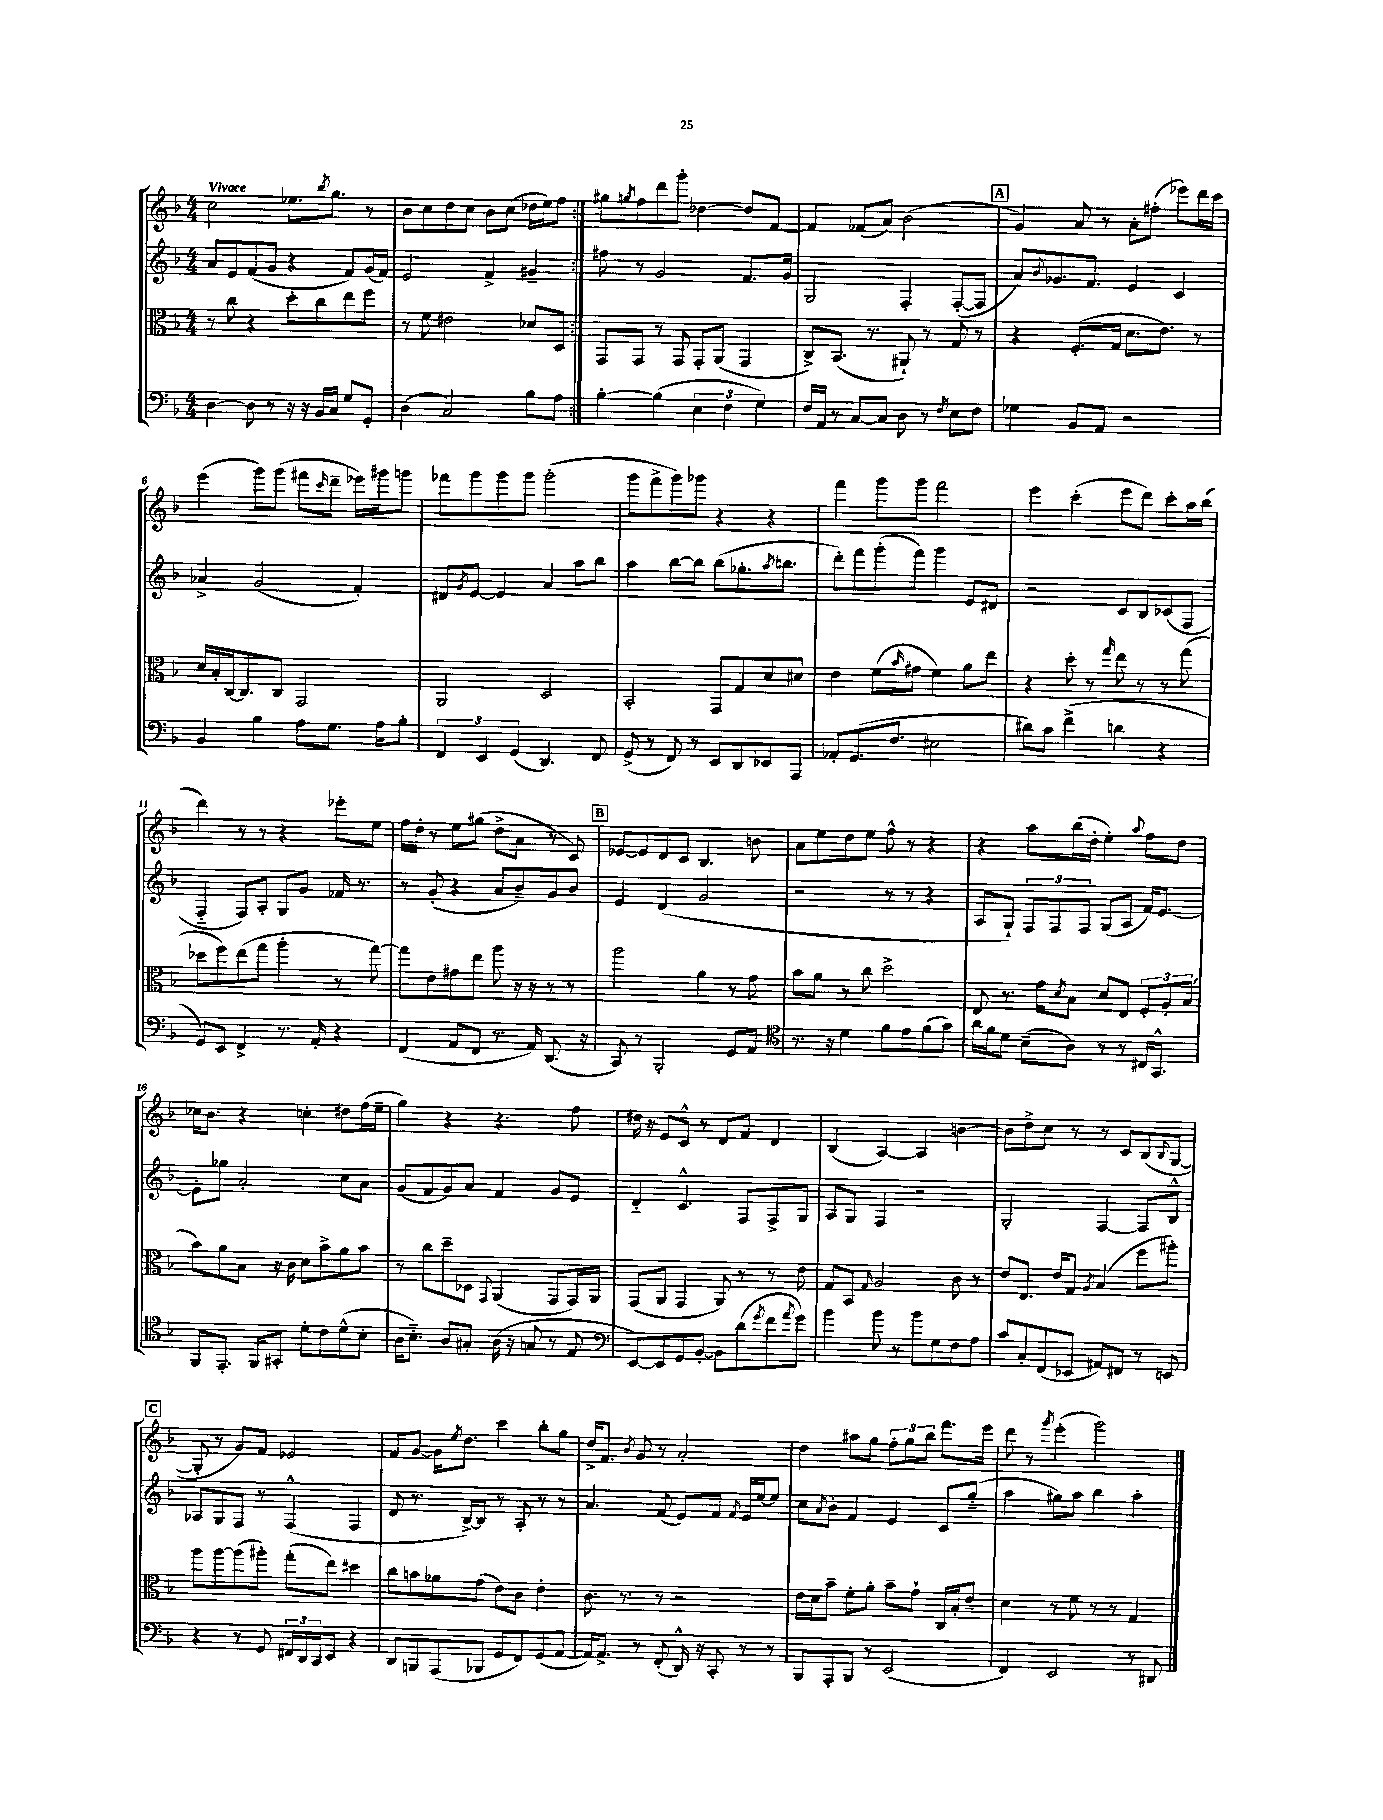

**kern	**kern	**kern	**kern
*staff4	*staff3	*staff2	*staff1
*clefF4	*clefC3	*clefG2	*clefG2
*k[b-]	*k[b-]	*k[b-]	*k[b-]
*M4/4	*M4/4	*M4/4	*M4/4
[4D	8r	8a	2cc
.	8cc	8e	.
8D]	4r	(8f	.
8r	.	8g	.
16r	8dd'	4r	8.ee-
16r	.	.	.
16BB-	8cc	.	.
.	.	.	8qbb-
16C	.	.	8.gg
8G	8ee	8f)	.
8GG'	8ff	(16g	8r
.	.	16f)	.
=	=	=	=
(4D	8r	2e	8b-
.	8f	.	8cc
2C)	2e#	.	8dd
.	.	.	8cc
.	.	4f^	8b-
.	.	.	(8cc
8B-	8d-	4g#~	16dd-
.	.	.	16ee)
8A	8D	.	8ff
=:|!	=:|!	=:|!	=:|!
[4B-'	8GG	8ff#	8gg#
.	.	.	8qgg
.	8GG	8r	8ff
(4B-]	8r	2g	8ddd
.	8GG	.	8ggg'
6E	8GG'	.	[4dd-
.	(8AA	.	.
6F	.	.	.
.	4GG	8.f	8dd-]
6G)	.	.	.
.	.	.	[8f
.	.	16g	.
=	=	=	=
16F	8C^)	2G	4f]
16AA	.	.	.
8r	(8.BB-	.	.
[8C	.	.	(8f-
.	8.r	.	.
8C]	.	.	8a)
8D	8AA#`)	4F'	(2b-
8r	8r	.	.
8qF	.	.	.
8E	8G	([8F'	.
8F	8r	8F]	.
=	=	=	=
4G-	4r	8a)	4g)
.	.	8qqb-	.
.	.	8.g-	.
8BB-	(8.F'	.	8a
.	.	8.f	.
8AA	.	.	8r
.	16G	.	.
2r	8.d	4e	8a'
.	.	.	(8ff#'
.	8.e)	.	.
.	.	4c	8eee-)
.	8r	.	16ddd
.	.	.	16ccc
=	=	=	=
4BB-	16d	4a-^	(4eee
.	16B-'	.	.
.	[16C	.	.
.	8.C]	.	.
4B-	.	(2g	8ggg)
.	8C	.	(8ggg
8A	2GG	.	8fff#
.	.	.	16qqccc
8.G	.	.	8ddd~
.	.	4f')	16eee-)
16A	.	.	16ggg#
8B-'	.	.	8ggg
=	=	=	=
6FF	2AA	8d#	8fff-
.	.	8qg	.
.	.	[8e	8ggg
6EE	.	.	.
.	.	4e]	8ggg
(6GG	.	.	.
.	.	.	8ggg
4.DD)	2D	4a	(2ggg'
.	.	8aa	.
8FF	.	8bb-	.
=	=	=	=
(8GG^	2BB-'	4aa	8ggg
8r	.	.	8fff^
8FF)	.	[8bb-	8ggg)
8r	.	8bb-]	8ggg-
8EE	8GG	(8bb-	4r
8DD	8G	8.gg-'	.
8EE-	8d	.	4r
.	.	8qaa	.
.	.	8.bb	.
8AAA	8d#	.	.
=	=	=	=
8AA-'	4e	8ddd')	4fff
(8.GG	.	8fff	.
.	(8f	(8ggg'	8ggg
8.F	.	.	.
.	16qqb-	.	.
.	8g#	8fff)	8ggg
2E#	4f)	4ggg	2fff
.	8a	8e	.
.	8ee	8d#	.
=	=	=	=
8d#)	4r	2r	4eee
8c	.	.	.
(4f^	8dd'	.	(4ccc'
.	8r	.	.
.	16qqgg	.	.
4d	8ee	8c	8eee
.	8r	8B-	8ddd)
4r	8r	(8c-	8ccc'
.	(8gg	8F	16aa
.	.	.	(16bb-
=	=	=	=
8GG)	8dd-	4F'~	4ddd)
8EE	8ff)	.	.
4FF^	(8ee	8F)	8r
.	8gg	8A'	8r
8.r	4aa'	8G	4r
.	.	8g	.
16AA'	.	.	.
4r	8r	16f-	8eee-'
.	.	8.r	.
.	[8gg)	.	8ee
=	=	=	=
(4FF	8gg]	8r	16ff
.	.	.	16dd'
.	8e	(8g'	8r
8AA	8g#	4r	8ee
8FF	8ee	.	(8gg#
8.r	8aa	8a	8dd^
.	16r	8b-~)	8a
16AA)	16r	.	.
(8.DD	8r	8g	8r
.	8r	8b-	8c)
16r	.	.	.
=	=	=	=
8CC)	2aa	4e	[8e-
8r	.	.	8e-]
2BBB-'	.	(4d	8d
.	.	.	8c
.	4a	2g	4.B-
8GG	8r	.	.
8AA	8g	.	8b
=	=	=	=
*clefC4	*	*	*
8.r	8b-	2r	8a
.	8a	.	8ee
16r	.	.	.
4d	8r	.	8dd
.	8cc	.	8ee
8f	2dd^	8r	8ff^^
8e	.	8r	8r
(8f	.	4r	4r
8g)	.	.	.
=	=	=	=
16a	8E	8A	4r
16f	.	.	.
8d	8.r	8G`)	.
(8B-~	.	12F	8aa
.	16g	.	.
.	.	12F	.
.	8qd	.	.
8A)	8B-	.	(16bb-
.	.	12F	.
.	.	.	16dd'
8r	8d	(8G	4ee')
8r	8E	8A	.
.	.	.	8qqaa
16C#	12F'	16f)	8ff
8.GG^^	.	[8.e	.
.	12A'	.	.
.	.	.	8dd
.	(12B-	.	.
=	=	=	=
8FF	8b-)	8e']	16cc-
.	.	.	8.b-
8.EE'	8a	8gg-	.
.	8B-	2a'	4r
16FF	.	.	.
8GG#'	16r	.	.
.	16c	.	.
8d'	8d	.	4cc'
8c	8b-^	.	.
(8d^^	8a	8cc	8dd#
8B-'	8b-	8a	(16ff
.	.	.	16ee~
=	=	=	=
16A	8r	(8g	4gg)
8.B-'~)	.	.	.
.	8cc	8f	.
8A	8dd~	8g)	4r
8G#'	8D-	8a	.
.	8qqGG	.	.
(16A	(4AA	4f	4.r
16r	.	.	.
8G	.	.	.
8r	8GG	8g	.
8E	16GG)	8e	8ff
.	16AA	.	.
=	=	=	=
*clefF4	*	*	*
[8EE)	(8GG	4d'~	16dd#
.	.	.	16r
8EE]	8AA	.	8e
8GG	4GG	4.c^^	8c^^
[8BB-'	.	.	8r
8BB-]	8AA)	.	8d
(8d	8r	8F	8f
8qg	.	.	.
8f	8r	8F^	4d
8qa	.	.	.
8g)	8e	8G	.
=	=	=	=
4b-	8G	8A	(4B-
.	8BB-	8G	.
.	16qqG	.	.
8b-	2A	4F	[4A)
8r	.	.	.
8b-	.	2r	4A]
8G	.	.	.
8F	8c	.	[4b
8A	8r	.	.
=	=	=	=
8c	8e	2G'	8b]
8C'	8.E	.	8dd^
(8FF	.	.	8cc
.	16e	.	.
8EE-	8G	.	8r
.	8qA	.	.
8AA#)	(4B-	[4F	8r
8FF#	.	.	8c
8r	8ff	8F]	(8B-
.	.	.	8qqB-
8EE	8aa#')	8B-^^	[8G
=	=	=	=
4r	8aa	8A-	8G']
.	[8aa	8G	8r
8r	(8aa]	8F	8g)
8GG	8aa#')	8r	8f
24FF#	(8gg'	(4F^^	2e-
24DD	.	.	.
24CC	.	.	.
8EE	8ee)	.	.
4r	4dd#	4F	.
=	=	=	=
8DD	8cc	8d	8f
8BBB	8b	8.r	[8g
(8AAA	8a-	.	16g]
.	.	.	8qee
.	.	[16B-^)	8.dd
8BBB-	(8g	8B-]	.
8GG	8e)	8r	4ccc
8FF)	8c	8A'	.
(8GG	4e'	8r	8bb-'
[8AA	.	8r	8gg
=	=	=	=
16AA])	8.c	4.a	16dd^
8.AA^	.	.	8.f
.	8.r	.	.
.	.	.	8qb-
8r	.	.	8g
(8FF'	8r	(8f	8r
16DD^^)	2r	8e)	2a'
16r	.	.	.
8CC'	.	8f	.
.	.	8qf	.
8r	.	16e	.
.	.	[16ee	.
8r	.	8ee]	.
=	=	=	=
8BBB-	16e	8cc	4dd
.	16d	.	.
.	.	8qa	.
8AAA'	8b-~	8b-'	.
8BBB-	8f'	4f	8aa#
8r	8a'	.	8gg
(2EE	8b-~	4e	12ff'
.	.	.	12gg
.	8g`	.	.
.	.	.	12bb-
.	16C	8c	8.fff
.	16B-'	.	.
.	8e~	(8gg'~	.
.	.	.	16eee
=	=	=	=
4FF)	4d	4aa	8ddd
.	.	.	8r
.	.	.	8qggg
2EE	8r	8gg#)	(4eee'
.	8f	8aa	.
.	8r	4bb-	2ggg)
.	8r	.	.
8r	4G	4aa'	.
8DD#	.	.	.
==	==	==	==
*-	*-	*-	*-
